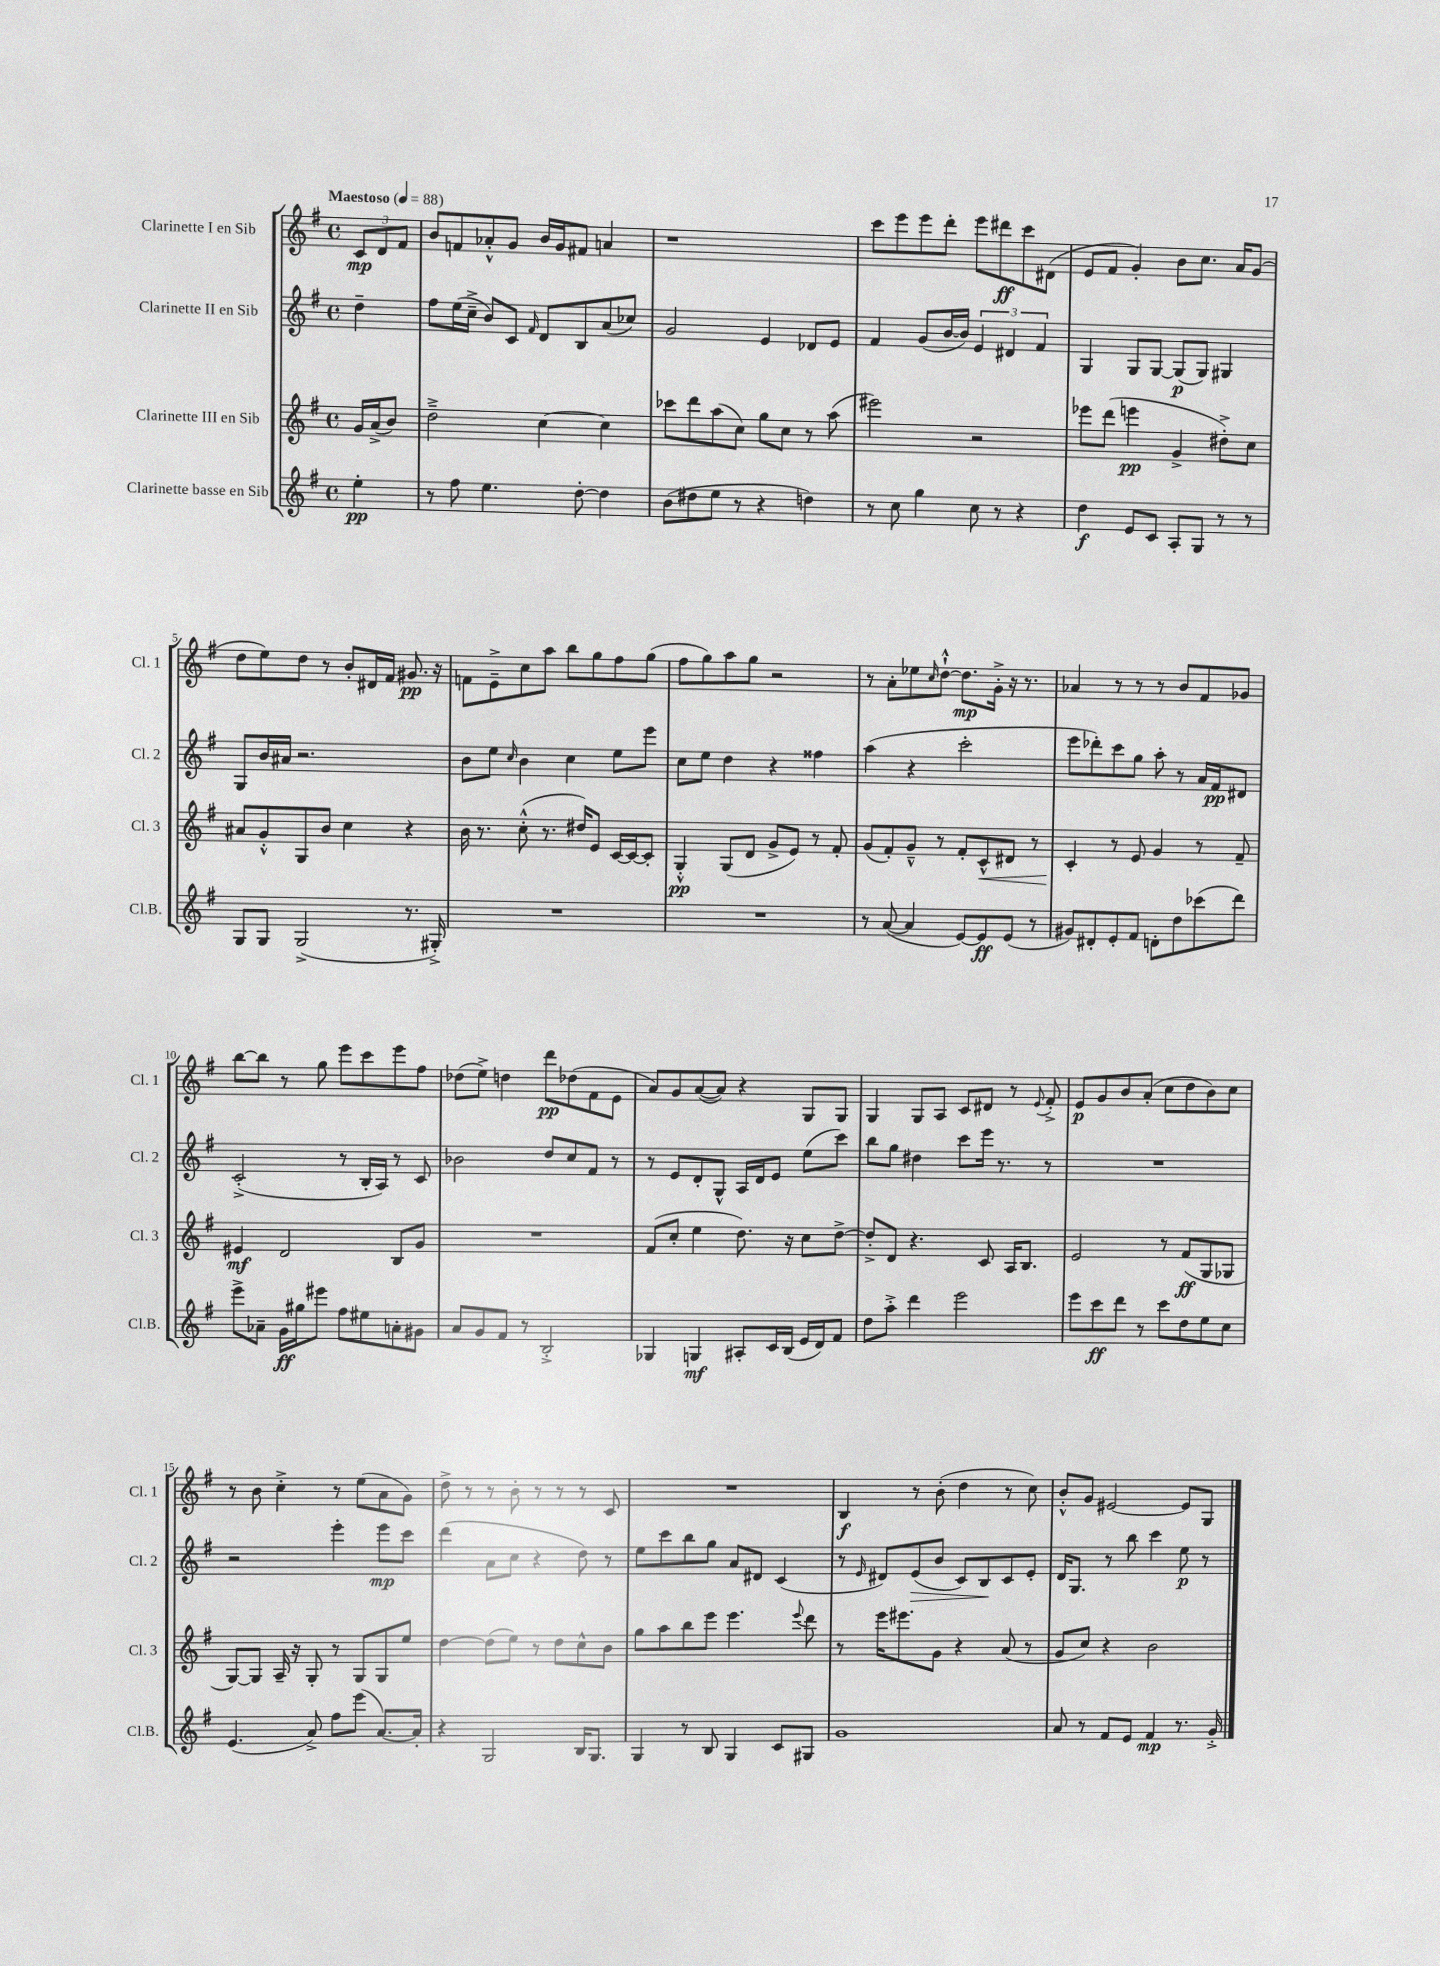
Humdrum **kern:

**kern	**kern	**kern	**kern
*staff4	*staff3	*staff2	*staff1
*clefG2	*clefG2	*clefG2	*clefG2
*k[f#]	*k[f#]	*k[f#]	*k[f#]
*M4/4	*M4/4	*M4/4	*M4/4
*met(c)	*met(c)	*met(c)	*met(c)
*MM88	*MM88	*MM88	*MM88
4ee'	16g	4dd~	12c
.	(16a^	.	.
.	.	.	12d
.	8b)	.	.
.	.	.	12f#
=	=	=	=
8r	2dd~^	8ff#	8b
8ff#	.	(16ee	8f
.	.	16cc~^	.
4.ee	.	8b)	8a-'^^
.	.	8c	8g
.	.	16qqf#	.
.	[4cc	8d	16b
.	.	.	16g
[8dd'	.	8B	8f#
4dd]	4cc]	(8a	4a
.	.	8cc-)	.
=	=	=	=
(8b	8ccc-	2g	1r
8dd#	8ddd	.	.
8ee	(8aa	.	.
8r	8cc)	.	.
4r	8gg	4e	.
.	8cc	.	.
4dd)	8r	8d-	.
.	(8aa	8e	.
=	=	=	=
8r	2eee#)	4f#	8ccc
8cc	.	.	8eee
4gg	.	(8g	8eee
.	.	[16b	8ddd'
.	.	16b])	.
8cc	2r	6e	8eee
8r	.	.	8ddd#
.	.	6d#	.
4r	.	.	8ccc
.	.	6f#	.
.	.	.	(8d#
=	=	=	=
4dd	8eee-	4G	8e
.	(8ddd	.	8f#
8e	4eee	8G	4g')
8c	.	[8G	.
8A'	4g^	(8G]	8b
8G	.	8G)	8.cc
8r	8dd#'^)	4G#	.
.	.	.	16a
8r	8cc	.	(8g
=	=	=	=
8G	8a#	8G	8dd
8G	8g'^^	16b	8ee)
.	.	16a#	.
(2G^	8G	2.r	8dd
.	8b	.	8r
.	4cc	.	8b'
.	.	.	16d#
.	.	.	16f#
8.r	4r	.	8.g#
16G#'^)	.	.	16r
=	=	=	=
1r	16b	8b	8f
.	8.r	.	.
.	.	8ee	8e~^
.	.	16qqcc	.
.	(8cc'^^	4b	8cc
.	8.r	.	8aa
.	.	4cc	8bb
.	16dd#)	.	.
.	8e	.	8gg
.	[16c	8ee	8ff#
.	16c_	.	.
.	8c']	8eee	(8gg
=	=	=	=
1r	4G'^^	8cc	8ff#
.	.	8ee	8gg)
.	(8G	4dd	8aa
.	8d	.	8gg
.	8g^	4r	2r
.	8e)	.	.
.	8r	4ff##	.
.	8f#'	.	.
=	=	=	=
8r	(8g	(4aa	8r
([8a	8f#')	.	8a'
4a]	8g~^^	4r	8ee-
.	.	.	16qqcc
.	8r	.	[8dd`^^
[8e)	8f#'	2ccc'	8.dd]
8e]	8c^^	.	.
.	.	.	16g'^
(8e	8d#	.	16r
.	.	.	8.r
8r	8r	.	.
=	=	=	=
8g#)	4c'	8eee	4a-
8d#'	.	8ddd-')	.
8e'	8r	8ccc	8r
8f#	8e	8gg	8r
8d'	4g	8aa'	8r
8dd	.	8r	8b
(8ccc-	8r	16a	8f#
.	.	16f#	.
8ddd)	8f#~	8d#	8g-
=	=	=	=
8eee^	4e#	(2c'^	[8bb
8a-~	.	.	8bb]
16g	2d	.	8r
16gg#	.	.	.
8eee#	.	.	8gg
8ff#	.	8r	8eee
8ee#	.	16B'	8ccc
.	.	16A)	.
8a'	8B	8r	8eee
8g#	8g	8c	8ff#
=	=	=	=
8a	1r	2b-	(8dd-
8g	.	.	8ee^)
8f#	.	.	4dd
8r	.	.	.
2B'^	.	8dd	8ddd
.	.	8cc	(8dd-
.	.	8f#	8f#
.	.	8r	8e
=	=	=	=
4G-	(8f#	8r	8a)
.	8cc'	8e	8g
4G	4ee	8d'	([8a
.	.	8G^^	8a])
8A#'	8.dd)	16A	4r
.	.	16d	.
16c	.	8e	.
(16B	16r	.	.
16e	8cc	(8ee	8G
16d)	.	.	.
8f#	[8dd^	8ccc)	8G
=	=	=	=
8dd	8dd'^]	8bb	4G
8aa'^	8d	8gg	.
4ddd	4.r	4dd#	8G
.	.	.	8A
2eee	.	8ccc	8c
.	8c	16eee	8d#
.	.	8.r	.
.	16A	.	8r
.	8.B	.	.
.	.	.	8qqe
.	.	8r	8f#'^
=	=	=	=
8eee	2e	1r	8e
8ccc	.	.	8g
8ddd	.	.	8b
8r	.	.	(8a'
8ccc	8r	.	8cc
8dd	(8f#	.	8dd
8ee	8G	.	8b)
8cc	8G-	.	8cc
=	=	=	=
(4.e	[8G)	2r	8r
.	8G]	.	8b
.	16A~	.	4cc'^
.	16r	.	.
8a^)	8G'	.	.
8ff#	8r	4eee'	8r
(8eee	8G	.	(8ee
[8.a)	8G	8eee	8a
.	8ee	8ccc	8g)
16a']	.	.	.
=	=	=	=
4r	[4dd	(4ddd	8dd^
.	.	.	8r
2G	(8dd]	8a	8r
.	8ee)	8cc	8b'
.	8r	4r	8r
.	8dd	.	8r
16B	8cc^^	8dd)	8r
8.G	.	.	.
.	8b	8r	8c
=	=	=	=
4G	8gg	8ee	1r
.	8aa	8ccc	.
8r	8bb	8bb	.
8B	8eee	8gg	.
4G	4.eee	8a	.
.	.	8d#	.
8c	.	(4c	.
.	8qqeee	.	.
8G#	8ddd	.	.
=	=	=	=
1g	8r	8r	4B
.	.	16qqe	.
.	16eee	8d#)	.
.	8.eee#	.	.
.	.	(8e	8r
.	8g	8b	(8b'
.	4r	8c)	4dd
.	.	8B	.
.	(8a	8c	8r
.	8r	8e'	8cc)
=	=	=	=
8a	8g	16d	8b'^^
.	.	8.G	.
8r	8cc)	.	8g
8f#	4r	8r	[2e#
8e	.	8bb	.
4f#	2b	4ccc	.
8.r	.	8ee	8e#]
.	.	8r	8G
16g'^	.	.	.
==	==	==	==
*-	*-	*-	*-
